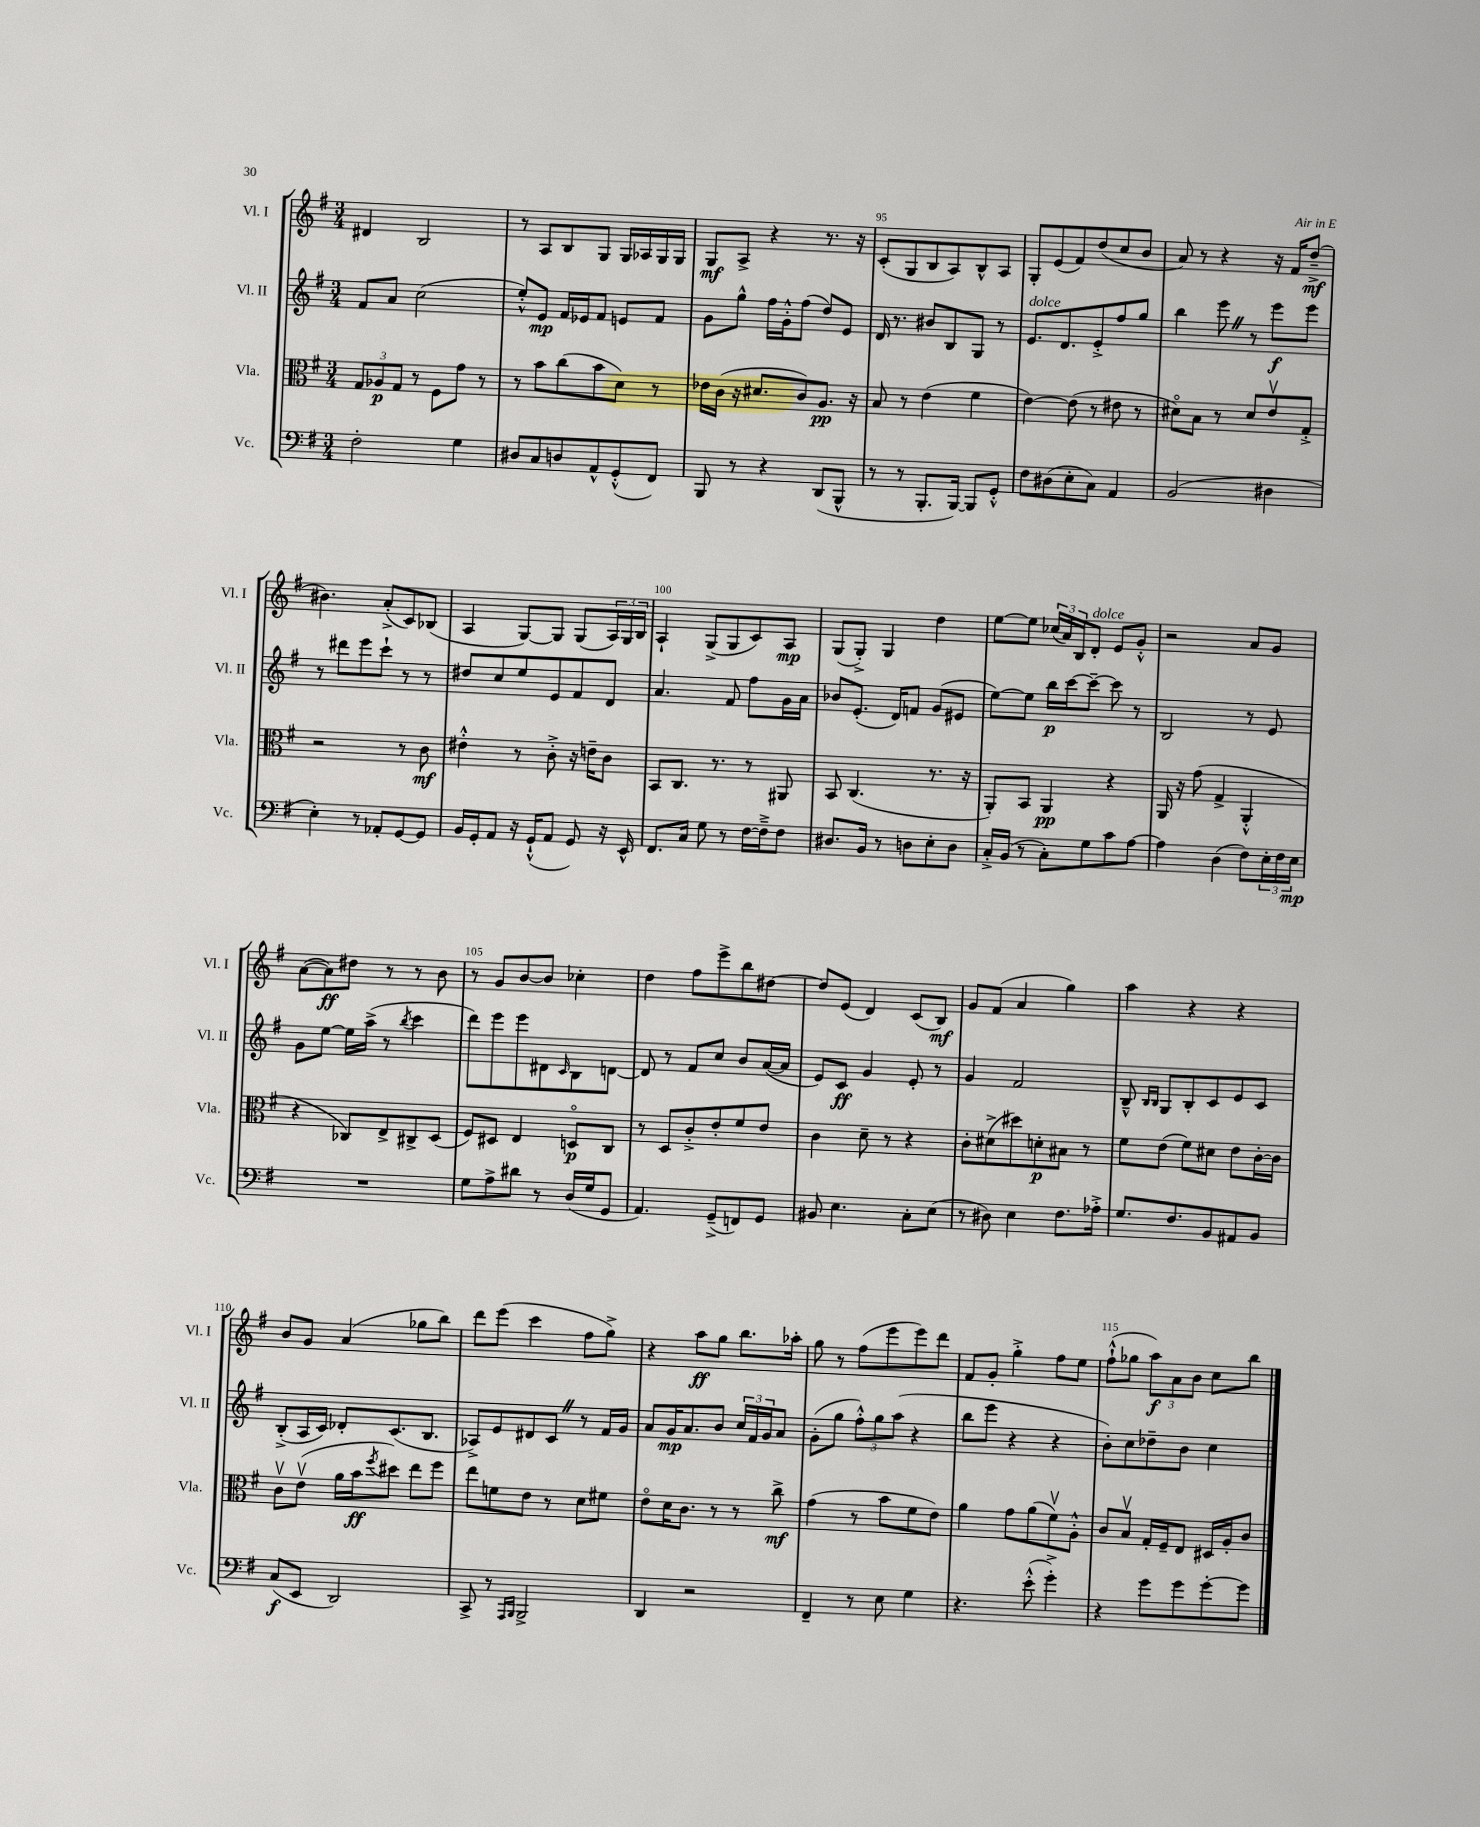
<<
\new StaffGroup <<
\new Staff = "s0" \with { instrumentName = "Vl. I" shortInstrumentName = "Vl. I" } {
    \clef treble \key g \major \numericTimeSignature \time 3/4
    dis'4 b2 |
    r8 a8 b8 g8 g16 aes16 g16 g16 |
    g8\mf a8-> r4 r8. r16 |
    c'8-.( g8 b8 a8) b8-^ a8 |
    g8-. e'8( fis'8) d''8( c''8 b'8 |
    a'8) r8 r4 r16 fis'16 d''8--->\mf( |
    bis'4.) a'8-.->( c'8) bes8( |
    a4 g8~) g8 g8( \tuplet 3/2 { a16) g16 b16 } |
    a4-! g8->( g8 c'8) a8\mp |
    g8( g8-.->) g4 d''4 |
    e''8~ e''8 \tuplet 3/2 { ces''16( a'16) b16 } d'8-.^\markup { \italic "dolce" } e'8 g'8-.-^ |
    r2 a'8 g'8 |
    a'8~( a'8\ff) dis''8 r8 r8 b'8 |
    r8 g'8 b'8~ b'8 ces''4-. |
    d''4 fis''8 e'''8-> b''8 dis''8~ |
    dis''8 e'8( d'4) c'8( b8\mf) |
    g'8 fis'8( a'4 g''4) |
    a''4 r4 r4 |
    b'8 g'8 a'4( ges''8 b''8) |
    d'''8 e'''8( c'''4 fis''8 g''8->) |
    r4 a''8\ff g''8 b''8. aes''16-. |
    g''8 r8 fis''8( e'''8 e'''8) d'''8 |
    fis'8 g'8-. g''4-.-> fis''8 e''8 |
    fis''8-!-^( ges''8 \tuplet 3/2 { a''8\f) a'8 b'8 } c''8 b''8 \bar "|." |
}
\new Staff = "s1" \with { instrumentName = "Vl. II" shortInstrumentName = "Vl. II" } {
    \clef treble \key g \major \numericTimeSignature \time 3/4
    fis'8 a'8 c''2( |
    e''8-.-^) e'8\mp fis'16 ees'16 fis'8 e'8 fis'8 |
    g'8 g''8-^ fis''16 g'16-.-^ fis''8( d''8) e'8 |
    d'16 r8. bis'8 b8 g8 r8 |
    e'8.^\markup { \italic "dolce" } d'8. e'8-.-> fis''8 g''8 |
    b''4 e'''8 \once \override BreathingSign.text = \markup { \musicglyph "scripts.caesura.straight" } \breathe r8 e'''8\f e'''8 |
    r8 dis'''8 e'''8 c'''8-! r8 r8 |
    dis''8 c''8 e''8 e'8 fis'8 d'8 |
    a'4. fis'8 fis''8 g'16 a'16 |
    bes'8 e'8.-.( d'16) f'8 g'8( eis'8 |
    e''8~) e''8 b''16\p c'''16~ c'''8~-- c'''8 r8 |
    b2 r8 e'8 |
    g'8 e''8~ e''16 a''16->( r8 \acciaccatura { b''8 } c'''4 |
    d'''8) e'''8 e'''8 dis'8 \grace { c'16 } b8 d'8~ |
    d'8 r8 fis'8 c''8 b'8 a'16~( a'16 |
    e'8) c'8\ff g'4 e'8-. r8 |
    g'4 fis'2 |
    b8---^ \grace { b16 b16 } g8 b8-. c'8 e'8 c'8 |
    b8-.->( a16 c'16) des'8-. c'8.( b8. |
    aes8->) e'8 dis'8 c'8 \once \override BreathingSign.text = \markup { \musicglyph "scripts.caesura.straight" } \breathe r8 fis'16 g'16 |
    a'8 g'16\mp a'8. b'8 \tuplet 3/2 { c''16 fis'16 g'16 } a'8 |
    g'8-.( g''8 \tuplet 3/2 { fis''8-.-^) g''8 a''8( } r4 |
    b''8 e'''8 r4 r4 |
    b'8-.) c''8 des''8-- b'8 c''4 \bar "|." |
}
\new Staff = "s2" \with { instrumentName = "Vla." shortInstrumentName = "Vla." } {
    \clef alto \key g \major \numericTimeSignature \time 3/4
    \tuplet 3/2 { g8 aes8\p g8 } r8 fis8 g'8 r8 |
    r8 b'8 c''8( b'8 d'8) r8 |
    ees'16 c'16( r16 dis'8. c'8) a8.\pp r16 |
    b8 r8 e'4( fis'4 |
    e'4~) e'8( r8 eis'8 r8 |
    dis'8\flageolet) b8 r8 dis'8 e'8\upbow g8-.-> |
    r2 r8 c'8\mf |
    eis'4-.-^ r8 c'8-.-> r16 e'16-- c'8 |
    b,8 c8. r8. r8 ais,8 |
    b,8 c4.( r8. r16 |
    a,8-.) b,8 a,4\pp r4 |
    a,16 r16 g'8( g4-> a,4-.-^ |
    r4 ces8) e8-> cis8-> d8( |
    fis8) dis8 e4 d8\flageolet\p c8 |
    r8 d8 c'8-.-> e'8-. fis'8 e'8 |
    c'4 d'8-- r8 r4 |
    c'8-. dis'8->( dis''8) d'8-.\p bis8 r8 |
    fis'8 e'8( fis'8) dis'8 e'8 c'16~-. c'16 |
    c'8\upbow e'8\upbow( a'16 b'16\ff \acciaccatura { fis''8 } dis''8) e''8 fis''8 |
    e''8 f'8 e'8 r8 d'8 fis'8 |
    e'8\flageolet d'16 c'8. r8 r8 c''8->\mf |
    g'4( r8 b'8 fis'8 e'8) |
    a'4 g'8 a'8( fis'8\upbow) a8-.-^ |
    c'8 b8\upbow g16-. fis16-- e8 dis16 a16-. c'8 \bar "|." |
}
\new Staff = "s3" \with { instrumentName = "Vc." shortInstrumentName = "Vc." } {
    \clef bass \key g \major \numericTimeSignature \time 3/4
    fis2-. g4 |
    dis8 c8 d8 a,8-^ g,8-.-^( fis,8) |
    b,,8 r8 r4 d,8( b,,8-^ |
    r8 r8 b,,8.-. b,,16~) b,,8 g,8-.-^ |
    fis8 dis8( e8-. c8) a,4 |
    b,2( dis4 |
    e4-.) r8 aes,8-. g,8~ g,8 |
    b,16 g,16-. a,8 r16 g,16-!-^( a,8 g,8) r16 e,16-^ |
    fis,8. c16 g8 r8 fis16~ fis16---> fis8 |
    dis8. b,16 r8 d8 e8-. d8 |
    c16-.-> b,16( r8 c8-.) g8 c'8 a8~ |
    a4 d4( fis8) \tuplet 3/2 { e16-. fis16 e16\mp } |
    R2. |
    g8 a8-> dis'8 r8 d16( g16 g,8 |
    a,4.) g,8--->( f,8) g,8 |
    bis,8 e4. c8-. e8( |
    r8 dis8) e4 fis8. aes16-.-> |
    g8. fis8. b,8 ais,8 b,8 |
    c8\f( e,8 d,2) |
    c,8-> r8 \grace { a,,16 b,,16 } b,,2-> |
    d,4 r2 |
    fis,4-- r8 e8 g4 |
    r4. e'8-.-^( g'4-.->) |
    r4 g'8 g'8 g'8~-. g'8 \bar "|." |
}
>>
>>
\layout { \context { \Score currentBarNumber = #92 \override BarNumber.break-visibility = ##(#f #t #t) barNumberVisibility = #(every-nth-bar-number-visible 5) } }
